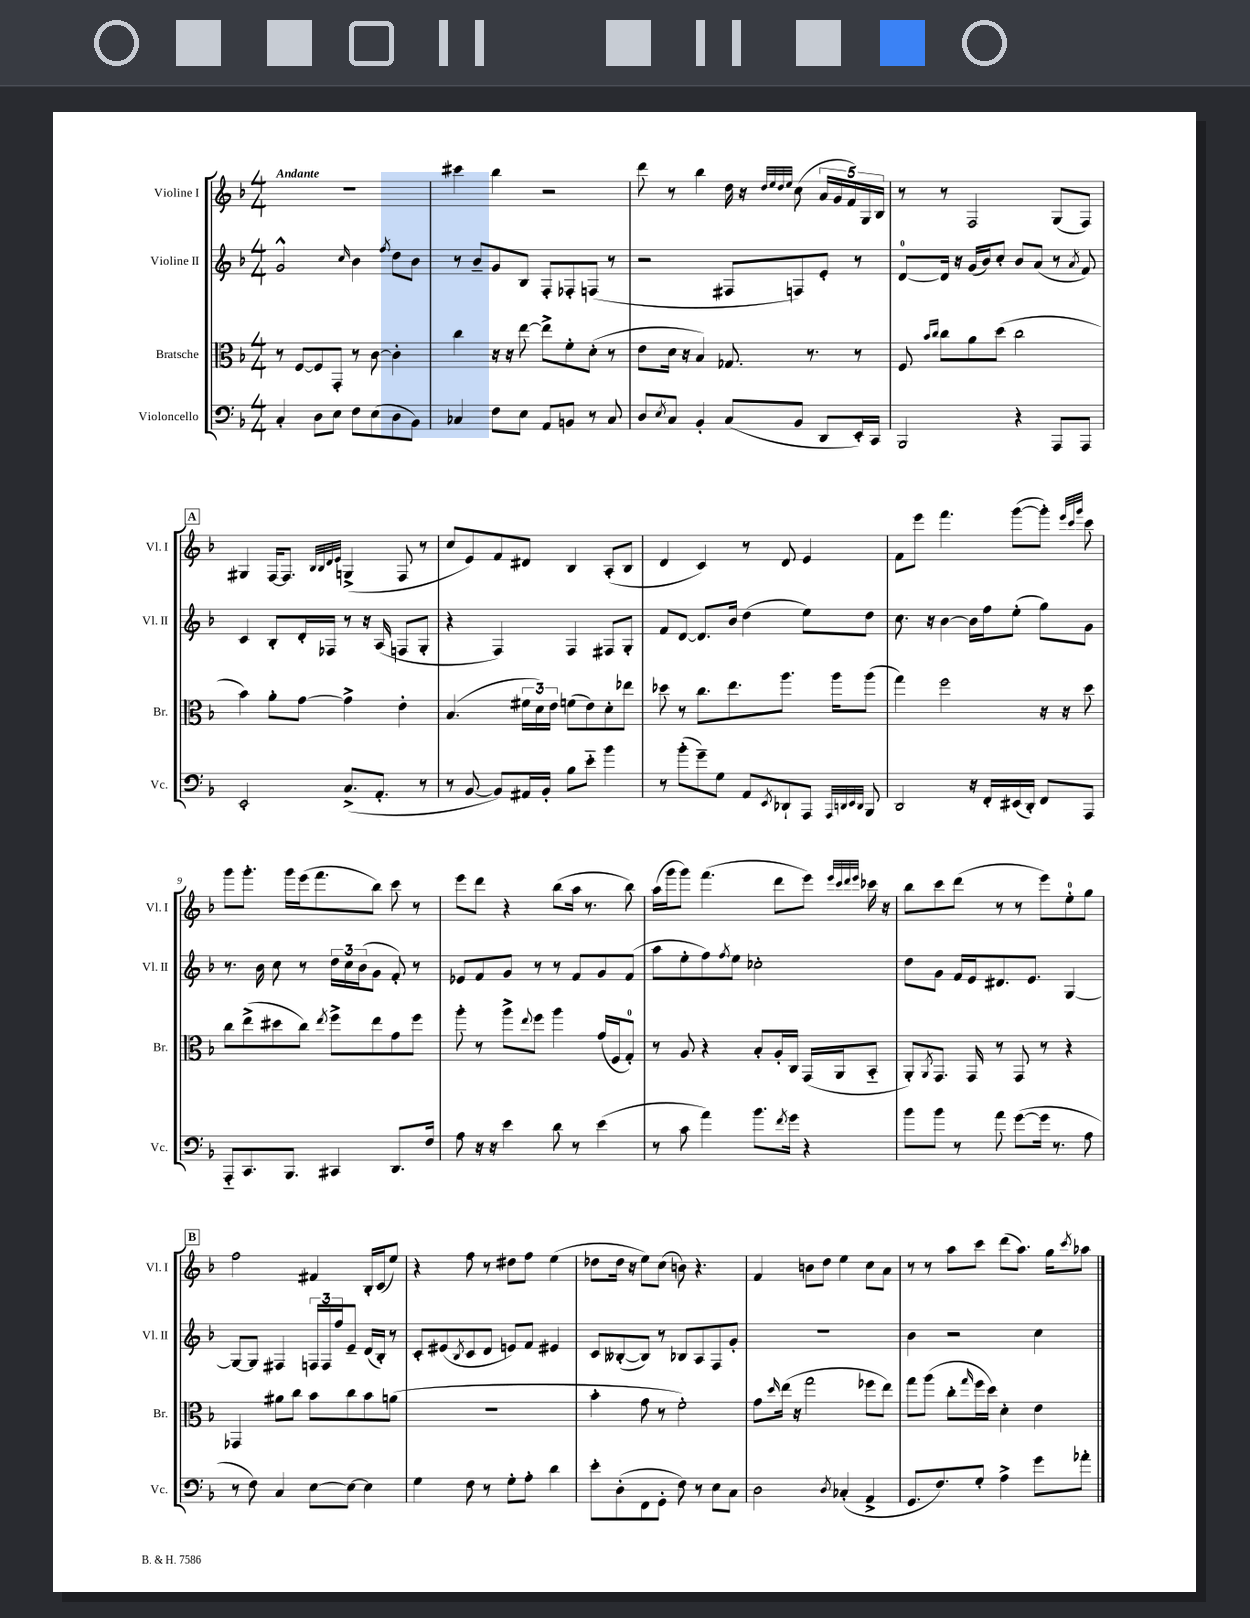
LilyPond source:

<<
\new StaffGroup <<
\new Staff = "s0" \with { instrumentName = "Violine I" shortInstrumentName = "Vl. I" } {
    \clef treble \key f \major \numericTimeSignature \time 4/4 \tempo "Andante"
    R1 |
    cis'''4 bes''4 r2 |
    d'''8 r8 bes''4 d''16 r16 \grace { d''32 e''32 d''32 e''32 } c''8( \tuplet 5/4 { a'16 g'16 f'16) g16 bes16 } |
    r8 r8 f2 g8( f8) |
    \mark \markup { \box "A" } gis4 f16~ f8. \grace { bes32 bes32 d'32 e'32 } g4->( f8 r8 |
    c''8 e'8) f'8 dis'8 bes4 a8-.( bes8 |
    d'4 c'4) r8 d'8 e'4 |
    f'8 e'''8 f'''4. g'''8~( g'''8-.) \grace { e'''32 c'''32 g'''32 } c'''8 |
    g'''8 g'''8.-. g'''16 e'''16( f'''8. bes''8) c'''8 r8 |
    e'''8 d'''8 r4 bes''8( a''16 r8. bes''8) |
    a''16( g'''16 g'''8) f'''4.( d'''8 e'''8) \grace { e'''32 c'''32 d'''32 e'''32 } ces'''16 r16 |
    bes''8 c'''8 d'''8( r8 r8 e'''8) e''8-0-. g''8 |
    \mark \markup { \box "B" } f''2 fis'4 bes16-. c'16( e''8) |
    r4 f''8 r8 dis''8 f''8 e''4( |
    des''8 des''16 r16 e''8) c''8( b'8) r4. |
    f'4 b'8 d''8 e''4 c''8 a'8 |
    r8 r8 a''8 c'''8 d'''8( a''8.) g''16 \acciaccatura { c'''8 } aes''8 \bar "|." |
}
\new Staff = "s1" \with { instrumentName = "Violine II" shortInstrumentName = "Vl. II" } {
    \clef treble \key f \major \numericTimeSignature \time 4/4
    g'2-^ \grace { c''16 } bes'4 \acciaccatura { f''8 } d''8 bes'8 |
    r8 bes'8-- g'8 bes8 f8-. fes8-. f8( r8 |
    r2 fis8 f8) e'8-. r8 |
    d'8-0~ d'16 r16 g'16( bes'16) c''8-. bes'8 a'8( r8 \acciaccatura { a'8 } f'8) |
    \mark \markup { \box "A" } c'4 bes8-. d'16-. fes16 r8 r16 a16( f8 g8-. |
    r4 f4) f4 fis8 g8-. |
    f'8 d'8~ d'8. bes'16 d''4( e''8) d''8 |
    c''8. r16 bes'4~ bes'16 f''16 e''8-.( g''8) g'8 |
    r8. bes'16 c''8 r8 \tuplet 3/2 { d''16 c''16 bes'16( } g'8 f'8-.) r8 |
    ees'8 f'8 g'8 r8 r8 f'8 g'8 f'8( |
    a''8 e''8-. f''8) \acciaccatura { f''8 } e''8 ces''2-. |
    d''8 g'8 f'16 e'16 dis'8. e'8. g4~ |
    \mark \markup { \box "B" } g8~ g8 fis4 \tuplet 3/2 { f16 f16 f''16 } e'8-- d'16( bes16-.) r8 |
    c'8-. eis'8( \acciaccatura { bes8 } c'8 d'8 e'8) f'8 eis'4 |
    c'8 beses8~-.( beses8) r8 bes8 a8 f8 g'8-. |
    R1 |
    bes'4 r2 c''4 \bar "|." |
}
\new Staff = "s2" \with { instrumentName = "Bratsche" shortInstrumentName = "Br." } {
    \clef alto \key f \major \numericTimeSignature \time 4/4
    r8 f8~ f8 g,8-. r8 c'8~ c'4-. |
    c''4 r16 r16 e''8~ e''8-> f'8-. d'8-.( r8 |
    e'8 d'16 r16 bes4) ges8. r8. r8 |
    f8 \grace { bes'16 c''16 } c''8 a'8 d''8( c''2 |
    \mark \markup { \box "A" } bes'4) a'8-. g'8~ g'4-> e'4-. |
    bes4.( \tuplet 3/2 { fis'16 d'16) e'16 } f'8( e'8) d'8-. ees''8 |
    des''8 r8 c''8. e''8. a''8. a''16 a''8( |
    g''4) f''2 r16 r16 d''8 |
    c''8 e''8->( dis''8 c''8) \acciaccatura { e''8 } f''8-> e''8 g'8 f''8 |
    a''8-. r8 a''8-> \appoggiatura { e''8 } f''8 a''4 g'16( f16 g8-0-.) |
    r8 a8 r4 bes8-. a16-. c16 g,16( a,16 bes,8-_ |
    a,8-.) \acciaccatura { a,8 } g,8. g,16 r8 g,8 r8 r4 |
    \mark \markup { \box "B" } ges,4 ais'8 c''8 bes'8 c''8 bes'8 a'8( |
    R1 |
    bes'4-. g'8 r8 f'2-.) |
    g'8 \grace { d''16 } e''16( r16 g''2 fes''8 e''8) |
    g''8 a''8( c''8-. \grace { g''16 } f''16 d''16) d'4-. e'4 \bar "|." |
}
\new Staff = "s3" \with { instrumentName = "Violoncello" shortInstrumentName = "Vc." } {
    \clef bass \key f \major \numericTimeSignature \time 4/4
    c4-. d8 e8 f8 e8( d8 bes,8) |
    ces4 f8 e8 a,8 b,8 r8 ces8 |
    d8 \acciaccatura { e8 } c8 bes,4-. c8( bes,8 d,8 e,16-.) c,16 |
    bes,,2 r4 a,,8 a,,8 |
    \mark \markup { \box "A" } e,2-. c8.->( a,8.-. r8 |
    r8 bes,8~ bes,8) ais,16 bes,16-. bes8 e'8-_ bes'4 |
    r8 bes'8-.( g'8--) g8 a,8 \acciaccatura { e,8 } des,8-! a,,8 \grace { a,,32 d,32 e,32 d,32 } bes,,8 |
    d,2 r16 f,16-. eis,16( d,16-.) f,8 a,,8 |
    a,,8-_ c,8. bes,,8. cis,4 d,8. f16 |
    a8 r16 r16 e'4 d'8 r8 e'4( |
    r8 c'8 a'4) bes'8. \acciaccatura { f'8 } g'16 r4 |
    bes'8 bes'8 r8 a'8 g'8~( g'16 r8. a8 |
    \mark \markup { \box "B" } r8 f8) c4 e8~ e8~ e4 |
    g4 f8 r8 g8-. a8-. d'4 |
    e'8-. d8-.( f,8 g,8-. f8) r8 e8 c8 |
    d2 \acciaccatura { d8 } ces4-.( a,4-> |
    g,8. f8.) g8-. a4-> g'8 aes'8-. \bar "|." |
}
>>
>>
